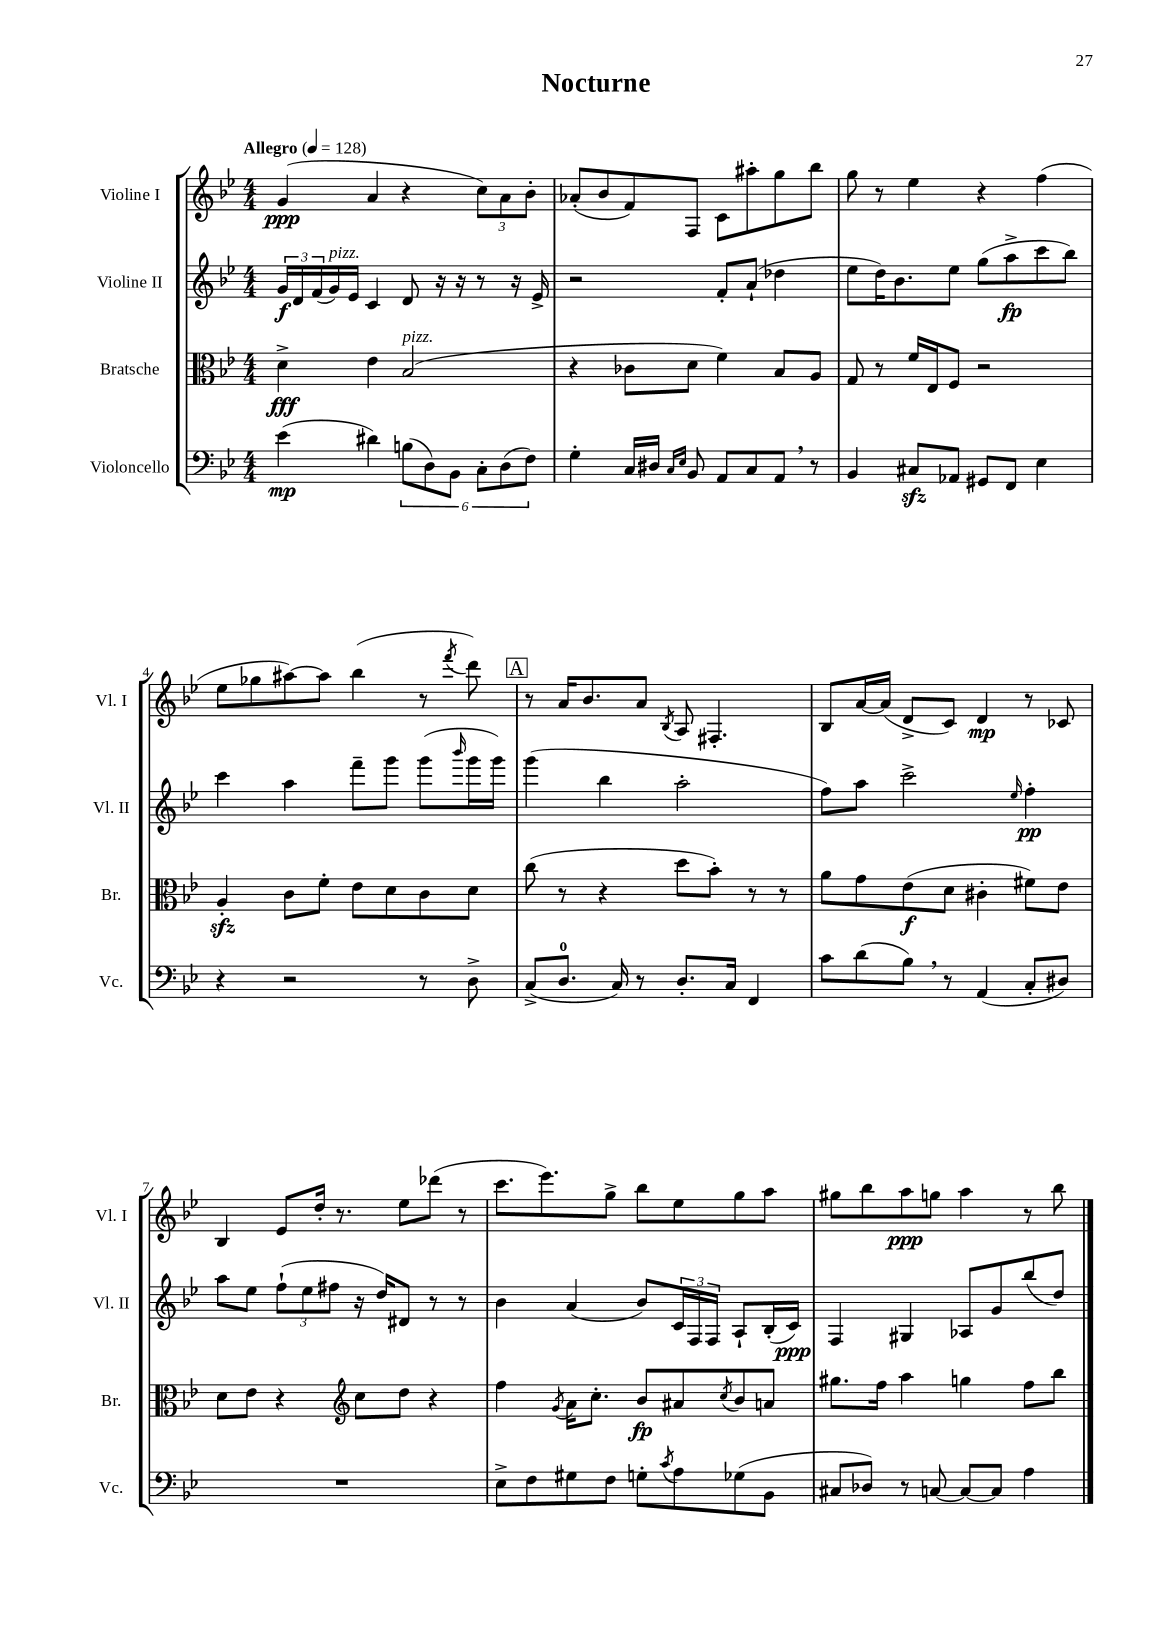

**kern	**kern	**kern	**kern
*staff4	*staff3	*staff2	*staff1
*clefF4	*clefC3	*clefG2	*clefG2
*k[b-e-]	*k[b-e-]	*k[b-e-]	*k[b-e-]
*M4/4	*M4/4	*M4/4	*M4/4
*MM128	*MM128	*MM128	*MM128
(4e-	4d^	24g	(4g
.	.	24d	.
.	.	(24f	.
.	.	16g)	.
.	.	16e-	.
4d#)	4e-	4c	4a
(12B	(2B-	8d	4r
12D)	.	.	.
.	.	16r	.
12BB-	.	.	.
.	.	16r	.
12C'	.	8r	12cc)
(12D	.	.	12a
.	.	16r	.
12F)	.	.	12b-'
.	.	16e-^	.
=	=	=	=
4G'	4r	2r	(8a-'
.	.	.	8b-
16C	8c-	.	8f)
16D#	.	.	.
16qqC	.	.	.
16qqE-	.	.	.
8BB-	8d	.	8F
8AA	4f)	8f'	8c
8C	.	(8a`	8aa#'
8AA	8B-	4dd-	8gg
8r	8A	.	8bb-
=	=	=	=
4BB-	8G	8ee-	8gg
.	8r	16dd)	8r
.	.	8.b-	.
8C#	16f	.	4ee-
.	16E-	.	.
8AA-	8F	8ee-	.
8GG#	2r	(8gg	4r
8FF	.	8aa^	.
4E-	.	8ccc	(4ff
.	.	8bb-)	.
=	=	=	=
4r	4A'	4ccc	8ee-
.	.	.	8gg-
2r	8c	4aa	[8aa#)
.	8f'	.	8aa#]
.	8e-	8fff~	(4bb-
.	8d	8ggg	.
8r	8c	(8ggg	8r
.	.	16qqbbb-	8qfff
8D^	8d	16ggg	8ddd)
.	.	16ggg)	.
=	=	=	=
(8C^	(8cc	(4ggg	8r
8.D	8r	.	16a
.	.	.	8.b-
.	4r	4bb-	.
16C)	.	.	.
8r	.	.	8a
.	.	.	8qB-
8.D'	8dd	2aa'	8A
.	8b-')	.	4.F#'
16C	.	.	.
4FF	8r	.	.
.	8r	.	.
=	=	=	=
8c	8a	8ff)	8B-
(8d	8g	8aa	[16a
.	.	.	(16a]
8B-)	(8e-	2ccc^	8d^
8r	8d	.	8c)
(4AA	4c#'	.	4d
.	.	16qqee-	.
8C'	8f#)	4ff'	8r
8D#)	8e-	.	8c-
=	=	=	=
1r	8d	8aa	4B-
.	8e-	8ee-	.
.	4r	(12ff`	8e-
.	.	12ee-	.
.	.	.	16dd'
.	.	12ff#	.
.	.	.	8.r
*	*clefG2	*	*
.	8cc	16r	.
.	.	16dd)	.
.	8dd	8d#	8ee-
.	4r	8r	(8ddd-
.	.	8r	8r
=	=	=	=
8E-^	4ff	4b-	8.ccc
8F	.	.	.
.	.	.	8.eee-)
.	8qg	.	.
8G#	16a	(4a	.
.	8.cc'	.	.
8F	.	.	8gg^
8G'	8b-	8b-)	8bb-
8qc	.	.	.
8A	8a#	24c	8ee-
.	.	24F	.
.	.	24F	.
.	8qcc	.	.
(8G-	8b-	8A`	8gg
8BB-	8a	(16B-'	8aa
.	.	16c)	.
=	=	=	=
8C#	8.gg#	4F	8gg#
8D-)	.	.	8bb-
.	16ff	.	.
8r	4aa	4G#	8aa
[8C	.	.	8gg
8C_	4gg	8A-	4aa
8C]	.	8g	.
4A	8ff	(8bb-	8r
.	8bb-	8dd)	8bb-
==	==	==	==
*-	*-	*-	*-
